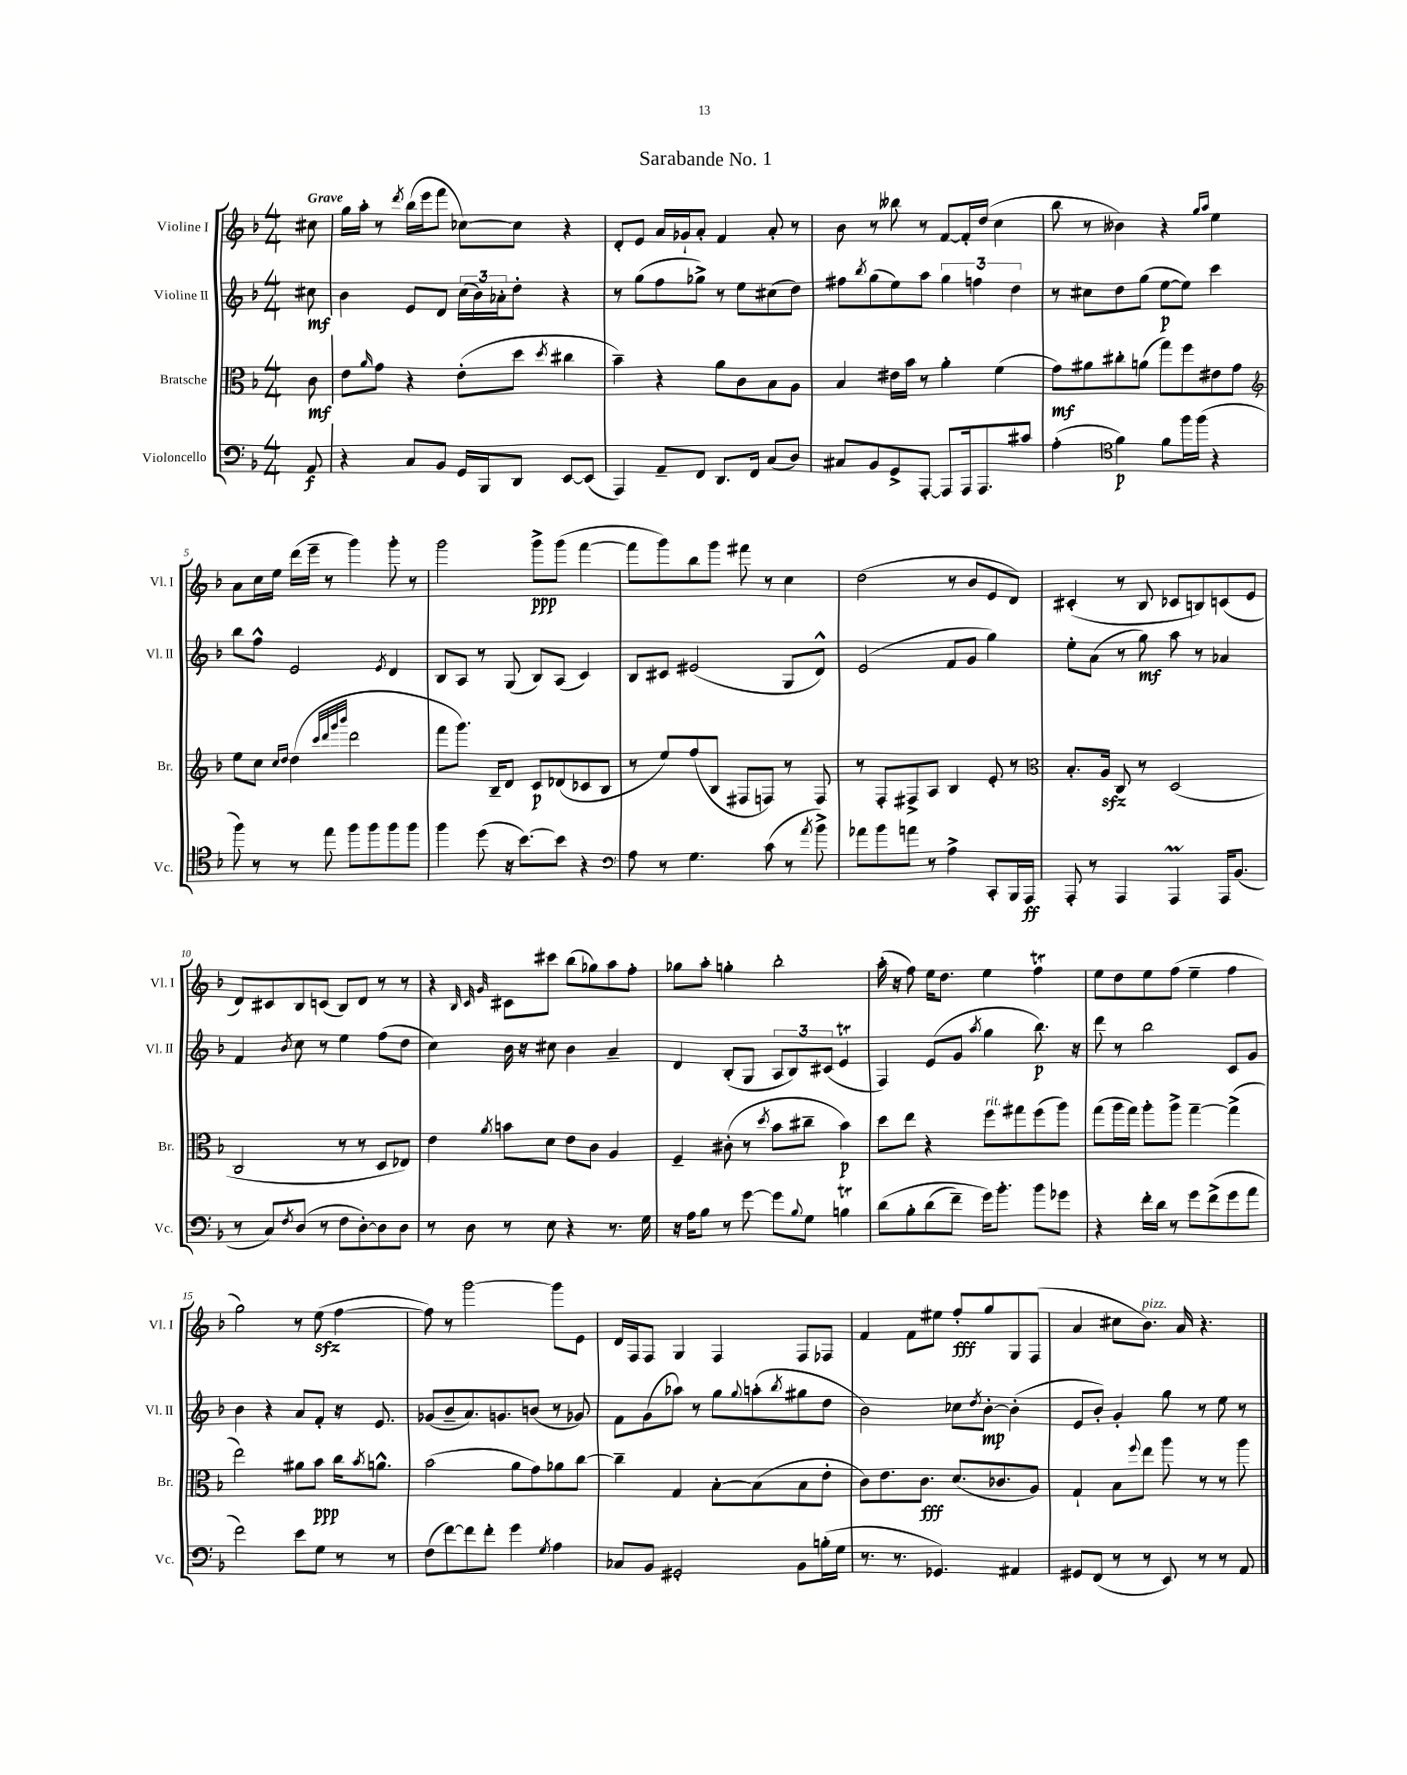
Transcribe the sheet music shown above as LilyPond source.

\header { title = "Sarabande No. 1" }
<<
\new StaffGroup <<
\new Staff = "s0" \with { instrumentName = "Violine I" shortInstrumentName = "Vl. I" } {
    \clef treble \key f \major \numericTimeSignature \time 4/4 \partial 8 \tempo "Grave"
    cis''8 |
    g''16 a''16-. r8 \acciaccatura { d'''8 } bes''16( e'''16 f'''8 ces''8~) ces''8 r4 |
    d'8-. e'8 a'16 ges'16-! a'8-. f'4 a'8-. r8 |
    bes'8 r8 beses''8 r8 f'8~ f'16-. d''16( c''4 |
    bes''8 r8 beses'4) r4 \grace { g''16 a''16 } e''4 |
    a'8 c''16 e''16 d'''16( e'''16-- r8 g'''4) g'''8-. r8 |
    g'''2 g'''8->\ppp g'''8( f'''4~ |
    f'''8 g'''8) bes''8 g'''8 fis'''8 r8 c''4 |
    d''2( r8 bes'8 e'8 d'8) |
    cis'4-.( r8 bes8 ces'8 b8) c'8( e'8 |
    d'8) cis'8 bes8 c'8( bes8) d'8 r8 r8 |
    r4 \grace { bes32 c'32 g'32 } cis'8 cis'''8 bes''8( ges''8) a''8 f''8-. |
    ges''8 a''8-. g''4-. bes''2-. |
    a''16-.( r16 f''8) e''16 d''8. e''4 f''4\trill |
    e''8 d''8 e''8 f''8( e''4-- f''4 |
    g''2) r8 e''8\sfz( f''4~ |
    f''8) r8 g'''2~ g'''8 e'8 |
    d'16 f16 f8 g4 f4 f8 fes8 |
    f'4 f'8 eis''8 f''8-.\fff g''8 g8 f8( |
    a'4 cis''8 bes'8.^\markup { \italic "pizz." }) a'16 r4. \bar "|." |
}
\new Staff = "s1" \with { instrumentName = "Violine II" shortInstrumentName = "Vl. II" } {
    \clef treble \key f \major \numericTimeSignature \time 4/4 \partial 8
    cis''8\mf |
    bes'4 e'8 d'8 \tuplet 3/2 { c''16( bes'16) aes'16-. } d''8-. r4 |
    r8 g''8( f''8 ges''8->) r8 e''8 cis''8( d''8) |
    fis''8 \acciaccatura { bes''8 } g''8( e''8) a''8 \tuplet 3/2 { g''4 f''4 d''4 } |
    r8 cis''8 d''8 g''8( e''8~\p e''8) c'''4 |
    bes''8 f''8-^ e'2 \acciaccatura { e'8 } d'4 |
    bes8 a8 r8 g8( bes8) a8( c'4) |
    bes8 cis'8 eis'2( g8 d'8-^) |
    e'2( f'8 g'8 g''4) |
    e''8-. a'8( r8 g''8\mf) a''8 r8 aes'4 |
    f'4 \acciaccatura { bes'8 } c''8 r8 e''4 f''8( d''8 |
    c''4) bes'16 r16 cis''8 bes'4 a'4-- |
    d'4 bes8-.( g8 \tuplet 3/2 { a8 bes8) cis'8( } e'4\trill |
    f4) e'8( g'8 \acciaccatura { a''8 } g''4 bes''8.\p) r16 |
    d'''8 r8 bes''2 c'8 g'8 |
    bes'4 r4 a'8 f'8-. r16 e'8. |
    ges'8( bes'8-- a'8.) g'8. b'8( r8 ges'8) |
    f'8 g'8( aes''8) r8 g''8 \appoggiatura { g''8 } a''8-.( \acciaccatura { bes''8 } gis''8 d''8 |
    bes'2) ces''8 \acciaccatura { d''8 } bes'8~-.\mp bes'4-.( |
    e'8 bes'8-.) g'4-. g''8 r8 e''8 r8 \bar "|." |
}
\new Staff = "s2" \with { instrumentName = "Bratsche" shortInstrumentName = "Br." } {
    \clef alto \key f \major \numericTimeSignature \time 4/4 \partial 8
    c'8\mf |
    e'8 \grace { a'16 } g'8 r4 e'8-.( d''8 \acciaccatura { d''8 } cis''4 |
    bes'4--) r4 a'8 c'8 bes8 a8 |
    bes4 eis'16 bes'16 r8 a'4-. f'4( |
    g'8\mf) ais'8 cis''8-. a'8( g''8) f''8 eis'8 g'8 |
    \clef treble e''8 c''8 \grace { c''16 d''16 } d''4( \grace { c'''32 d'''32 g'''32 bes'''32 } d'''2 |
    f'''8 g'''8.) bes16-- d'8 c'8\p des'8( ces'8 bes8 |
    r8 e''8) f''8( bes8 fis8 f8) r8 f8 |
    r8 f8-. fis8-> a8 bes4 e'8-. r8 |
    \clef alto bes8.-. a16\sfz c8 r8 d2( |
    c2 r8 r8 d8 ees8) |
    e'4 \acciaccatura { a'8 } b'8 d'8 e'8 c'8 a4 |
    f4-- cis'8-.( r8 \acciaccatura { d''8 } bes'8 cis''8-- bes'4\p) |
    d''8 e''8 r4 f''8^\markup { \italic "rit." } gis''8 f''8( a''8) |
    g''8( a''16 g''16) a''8-. a''8-> g''4~-- g''4->( |
    e''2) ais'8 bes'8\ppp c''16 \acciaccatura { bes'8 } a'8.-^ |
    bes'2( a'8 g'8) aes'8 c''8~ |
    c''4-- g4 bes8~-. bes8( bes8 e'8-. |
    c'8) e'8. c'8.\fff d'8.( ces'8. a8) |
    g4-! bes8 \appoggiatura { f''8 } e''8 a''8 r8 r8 a''8 \bar "|." |
}
\new Staff = "s3" \with { instrumentName = "Violoncello" shortInstrumentName = "Vc." } {
    \clef bass \key f \major \numericTimeSignature \time 4/4 \partial 8
    a,8\f |
    r4 c8 bes,8 g,16 bes,,16 d,8 e,8~ e,8( |
    a,,4) a,8-- f,8 d,8. f,16 c8( d8) |
    cis8 bes,8 g,8-> a,,8~-. a,,8 a,,16 a,,8. cis'8 |
    a4-.( \clef tenor f'4\p) f'8 f''16 f''16( r4 |
    f''8) r8 r8 e''8 f''8 f''8 f''8 f''8 |
    f''4 d''8( r16 bes'8.~) bes'8 r4 |
    \clef bass a8 r8 g4. c'8( r8 \acciaccatura { a'8 } bes'8->) |
    aes'8 bes'8 a'8 r8 a4-> c,8-. bes,,16 a,,16\ff |
    a,,8-. r8 a,,4 a,,4\prall a,,16 bes,8.( |
    r8 c8) \acciaccatura { f8 } d8( r8 f8 d8~-.) d8 d8 |
    r8 d8 r8 e8 r4 r8. g16 |
    r16 a16 bes8 r8 g'8~ g'8 \appoggiatura { bes8 } g8 b4\trill |
    d'8\( bes8-. d'8( f'8--) g'16\) bes'8.-. bes'8 ges'8 |
    r4 f'16-. d'16 r8 g'8 f'8->( g'8 a'8 |
    f'2) e'8 g8 r8 r8 |
    f8( f'8~) f'8 f'8-. g'4 \acciaccatura { g8 } a4 |
    ces8 bes,8 gis,2-. bes,8 b16-.( g16 |
    r8. r8. ges,4.) ais,4 |
    gis,8 f,8( r8 r8 e,8) r8 r8 a,8 \bar "|." |
}
>>
>>
